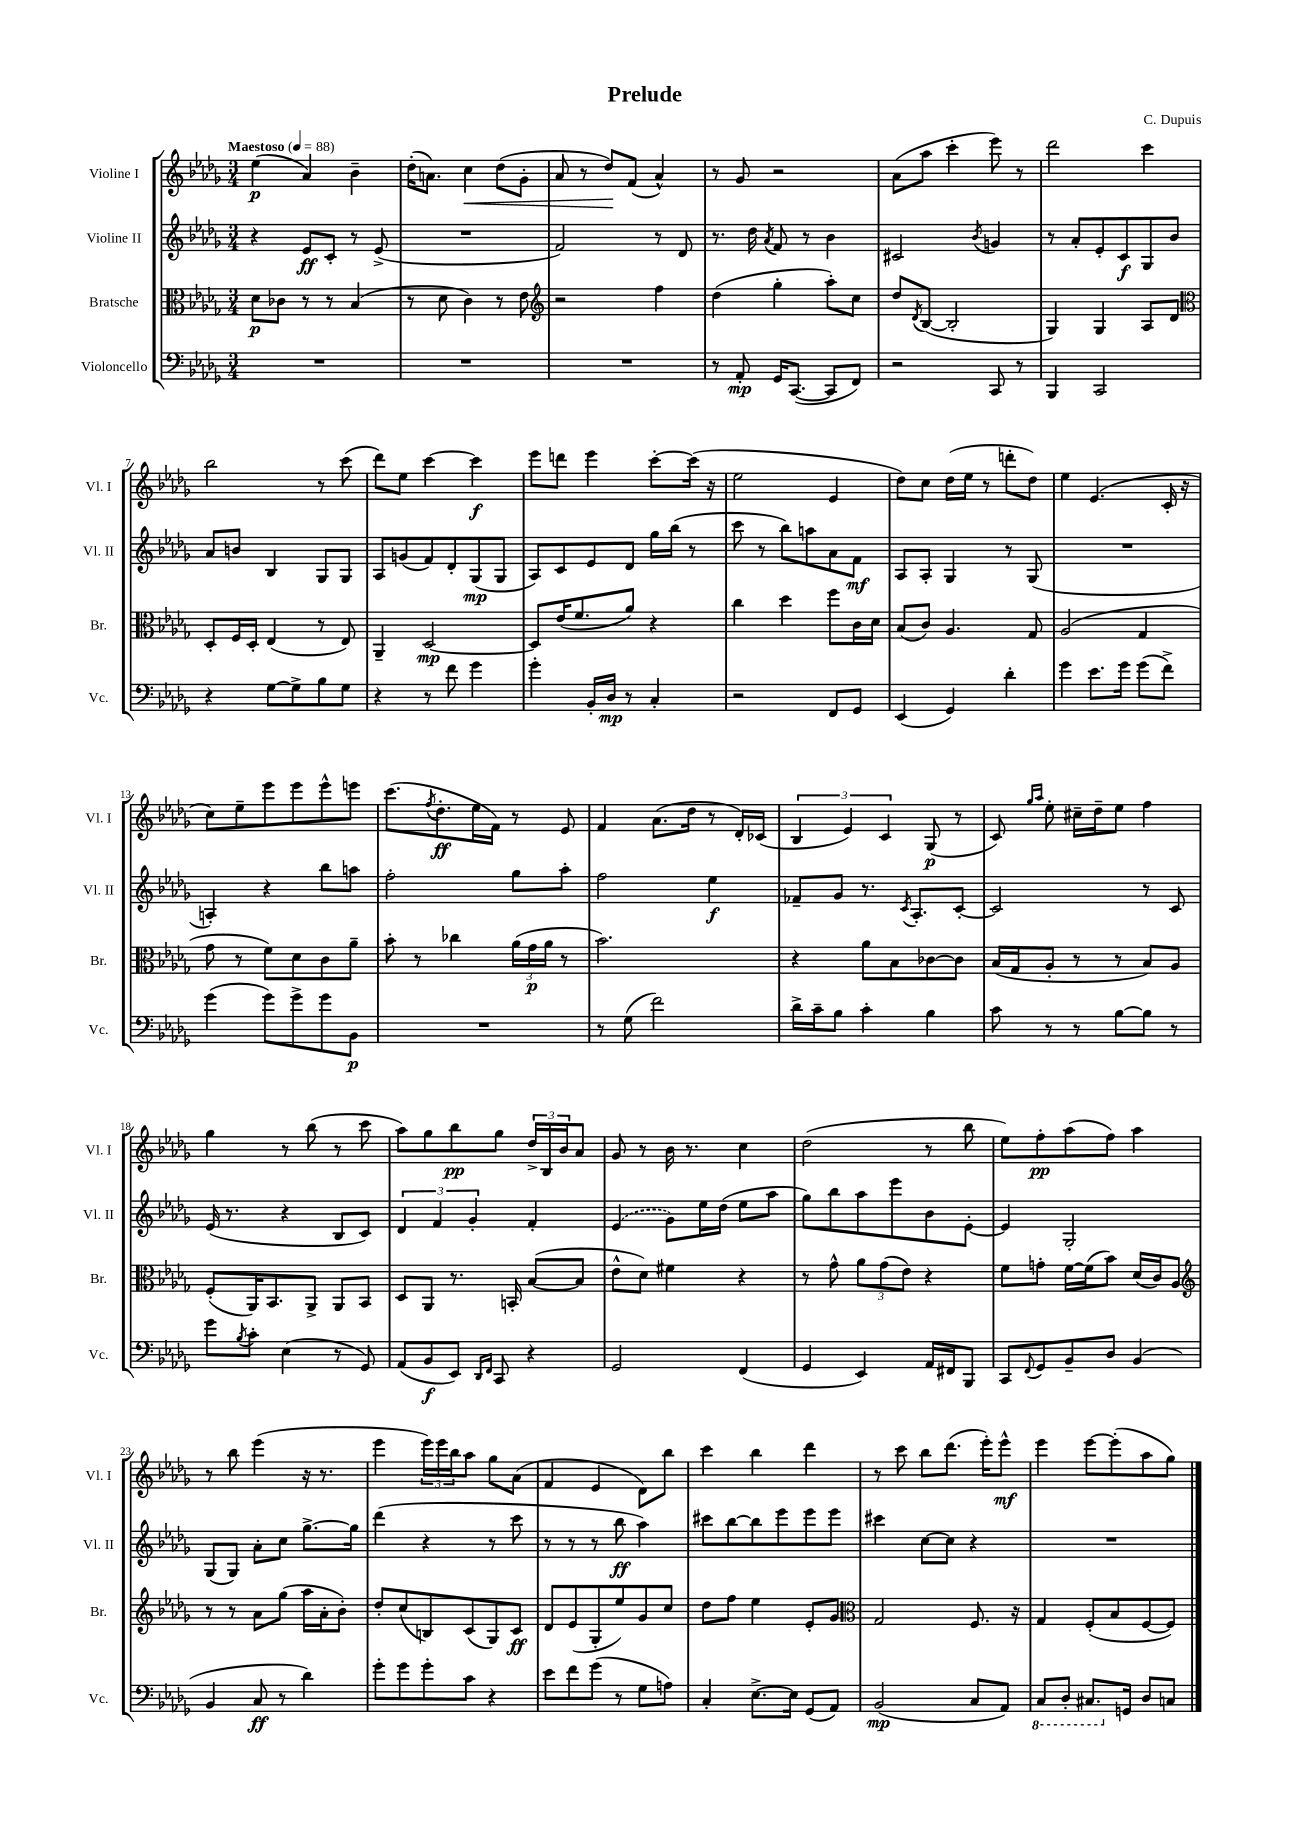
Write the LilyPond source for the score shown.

\header { title = "Prelude" composer = "C. Dupuis" }
<<
\new StaffGroup <<
\new Staff = "s0" \with { instrumentName = "Violine I" shortInstrumentName = "Vl. I" } {
    \clef treble \key des \major \numericTimeSignature \time 3/4 \tempo "Maestoso" 4 = 88
    ees''4\p( aes'4) bes'4-- |
    des''16-.( a'8.) c''4\< des''8( ges'8-. |
    aes'8 r8 des''8\!) f'8( aes'4-^) |
    r8 ges'8 r2 |
    aes'8( aes''8 c'''4-. ees'''8) r8 |
    des'''2 c'''4 |
    bes''2 r8 c'''8( |
    des'''8) ees''8 c'''4~ c'''4\f |
    ees'''8 d'''8 ees'''4 c'''8~-. c'''16( r16 |
    ees''2 ees'4 |
    des''8) c''8 des''16( ees''16 r8 d'''8-. des''8) |
    ees''4 ees'4.( c'16-. r16 |
    c''8) ees''8-- ees'''8 ees'''8 ees'''8-^ e'''8 |
    c'''8.( \acciaccatura { f''8 } des''8.-.\ff ees''16 f'16) r8 ees'8 |
    f'4 aes'8.( des''16 r8 des'16-.) ces'16( |
    \tuplet 3/2 { bes4 ees'4) c'4 } ges8\p( r8 |
    c'8) \grace { ges''16 aes''16 } ees''8-. cis''16-- des''16-- ees''8 f''4 |
    ges''4 r8 bes''8( r8 c'''8 |
    aes''8) ges''8 bes''8\pp ges''8 \tuplet 3/2 { des''16-> bes16 bes'16 } aes'8 |
    ges'8 r8 bes'16 r8. c''4 |
    des''2( r8 bes''8 |
    ees''8) f''8-.\pp aes''8( f''8) aes''4 |
    r8 bes''8 ees'''4( r16 r8. |
    ees'''4 \tuplet 3/2 { ees'''16) ees'''16 bes''16 } aes''8 ges''8 aes'8( |
    f'4 ees'4 des'8) bes''8 |
    c'''4 bes''4 des'''4 |
    r8 c'''8 bes''8 des'''8.( ees'''16-.) ees'''8-^\mf |
    ees'''4 ees'''8~ ees'''8-.( aes''8 ges''8) \bar "|." |
}
\new Staff = "s1" \with { instrumentName = "Violine II" shortInstrumentName = "Vl. II" } {
    \clef treble \key des \major \numericTimeSignature \time 3/4
    r4 ees'8\ff c'8-. r8 ees'8->( |
    R2. |
    f'2) r8 des'8 |
    r8. des''16 \acciaccatura { aes'8 } f'8 r8 bes'4 |
    cis'2 \acciaccatura { bes'8 } g'4 |
    r8 aes'8-. ees'8-. c'8\f ges8 bes'8 |
    aes'8 b'8 bes4 ges8 ges8 |
    aes8 g'8( f'8) des'8-. ges8\mp( ges8 |
    aes8) c'8 ees'8 des'8 ges''16 bes''16( r8 |
    c'''8 r8 bes''8) a''8 aes'8 f'8\mf |
    aes8 aes8-. ges4 r8 ges8( |
    R2. |
    a4-.) r4 bes''8 a''8 |
    f''2-. ges''8 aes''8-. |
    f''2 ees''4\f |
    fes'8-- ges'8 r8. \acciaccatura { c'8 } aes8.-. c'8~-. |
    c'2 r8 c'8 |
    ees'16( r8. r4 bes8 c'8) |
    \tuplet 3/2 { des'4 f'4 ges'4-. } f'4-. |
    \once \slurDashed ees'4( ges'8) ees''16 des''16( ees''8 aes''8 |
    ges''8) bes''8 aes''8 ees'''8 bes'8 ees'8~-. |
    ees'4 ges2-. |
    ges8( ges8) aes'8-. c''8 ges''8.~-> ges''16 |
    des'''4( r4 r8 c'''8 |
    r8 r8 r8 bes''8\ff aes''4) |
    cis'''8 bes''8~ bes''8 ees'''8 ees'''8 ees'''8 |
    cis'''4 c''8~ c''8 r4 |
    R2. \bar "|." |
}
\new Staff = "s2" \with { instrumentName = "Bratsche" shortInstrumentName = "Br." } {
    \clef alto \key des \major \numericTimeSignature \time 3/4
    des'8\p ces'8 r8 r8 bes4( |
    r8 des'8 c'4) r8 ees'8 |
    \clef treble r2 f''4 |
    des''4( ges''4-. aes''8-.) c''8 |
    des''8 \acciaccatura { des'8 } bes8~( bes2-. |
    ges4) ges4 aes8 des'8 |
    \clef alto des8-. f16 des16-. ees4( r8 ees8) |
    aes,4-- des2~\mp |
    des8 ees'16( f'8. aes'8) r4 |
    c''4 des''4 f''8 c'16 des'16 |
    bes8( c'8) aes4. ges8 |
    aes2( ges4 |
    ges'8 r8 f'8) des'8 c'8 aes'8-- |
    bes'8-. r8 ces''4 \tuplet 3/2 { aes'16( ges'16\p aes'16 } r8 |
    bes'2.) |
    r4 aes'8 bes8 ces'8~ ces'8 |
    bes16( ges16 aes8-. r8 r8 bes8) aes8 |
    f8-.( aes,16) bes,8. aes,8-> aes,8 bes,8 |
    des8 aes,8 r8. b,16-. bes8~( bes8 |
    ees'8-^ des'8) fis'4 r4 |
    r8 ges'8-^ \tuplet 3/2 { aes'8 ges'8( ees'8) } r4 |
    f'8 g'8-. f'16~ f'16( bes'8) des'16( c'16) aes8 |
    \clef treble r8 r8 aes'8 ges''8( aes''16 aes'16-. bes'8-.) |
    des''8-. c''8( b8) c'8( ges8) c'8\ff |
    des'8 ees'8( ges8-. ees''8) ges'8 c''8 |
    des''8 f''8 ees''4 ees'8-. ges'8 |
    \clef alto ges2 f8. r16 |
    ges4 f8-.( bes8 f8~ f8) \bar "|." |
}
\new Staff = "s3" \with { instrumentName = "Violoncello" shortInstrumentName = "Vc." } {
    \clef bass \key des \major \numericTimeSignature \time 3/4
    R2. |
    R2. |
    R2. |
    r8 aes,8-.\mp ges,16 c,8.~( c,8 f,8) |
    r2 c,8 r8 |
    bes,,4 c,2 |
    r4 ges8~ ges8-> bes8 ges8 |
    r4 r8 f'8 ges'4 |
    ges'4-. bes,16-. des16\mp r8 c4-. |
    r2 f,8 ges,8 |
    ees,4( ges,4) des'4-. |
    ges'4 ees'8. ges'16 ges'8( f'8->) |
    ges'4( ges'8) ges'8-> ges'8 bes,8\p |
    R2. |
    r8 ges8( f'2) |
    des'16-> c'16-- bes8 c'4-. bes4 |
    c'8 r8 r8 bes8~ bes8 r8 |
    ges'8 \acciaccatura { bes8 } c'8-. ees4( r8 ges,8) |
    aes,8( bes,8\f ees,8) \grace { des,16 f,16 } c,8 r4 |
    ges,2 f,4( |
    ges,4 ees,4) aes,16 fis,16 bes,,8 |
    c,8 \appoggiatura { f,8 } ges,8 bes,8-- des8 bes,4( |
    bes,4 c8\ff r8 des'4) |
    ges'8-. ges'8 ges'8-. c'8 r4 |
    ees'8 f'8 ges'8( r8 ges8 a8) |
    c4-. ees8.~-> ees16 ges,8( aes,8) |
    bes,2\mp( c8 aes,8) |
    \ottava #-1 c,8 des,8-. cis,8. \ottava #0 g,16 des8 c!8 \bar "|." |
}
>>
>>
